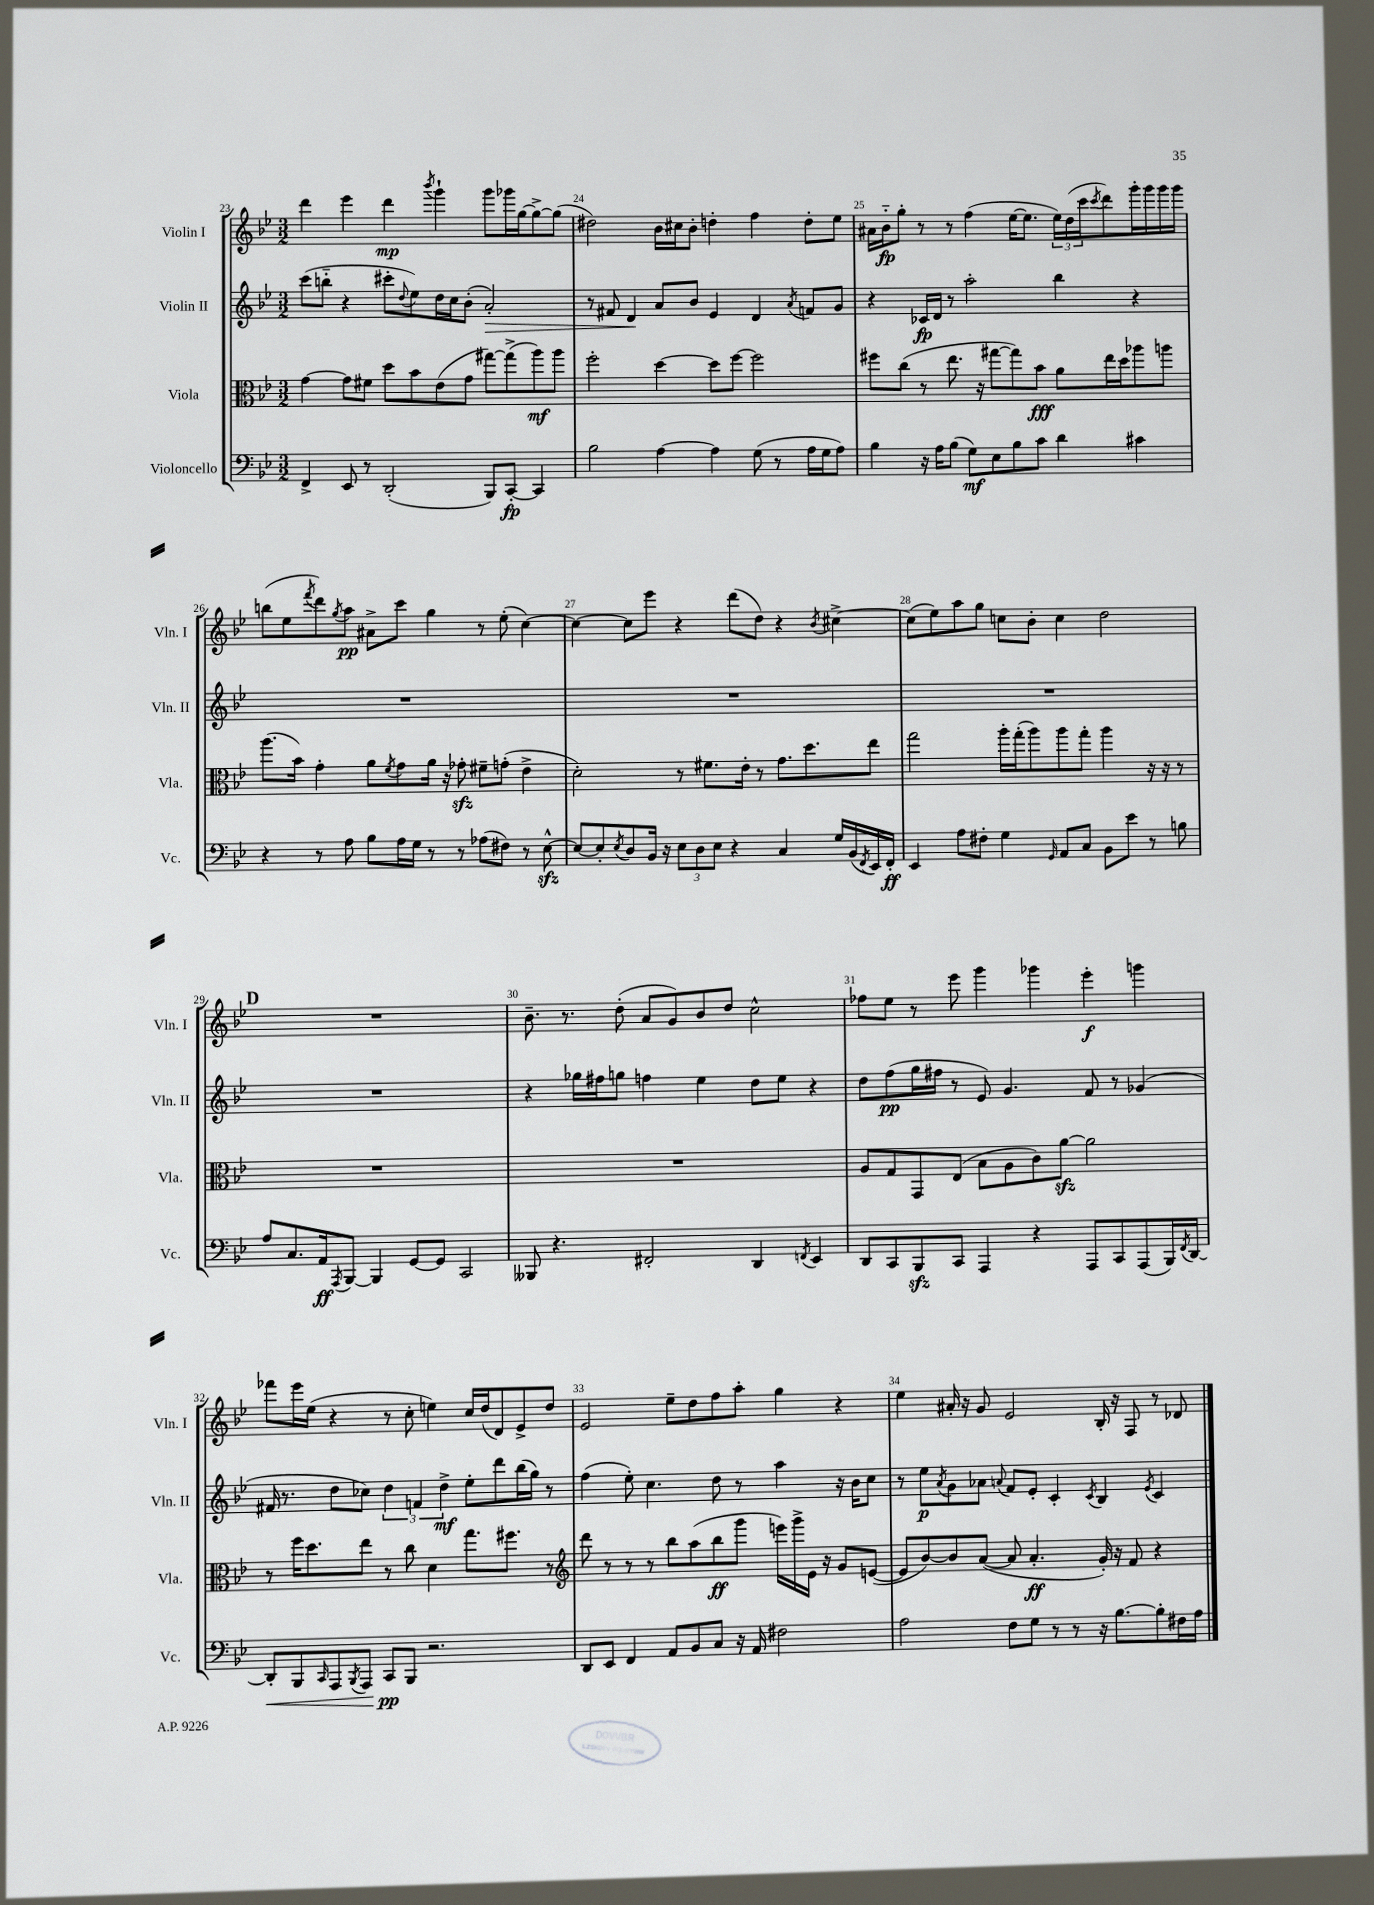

**kern	**kern	**kern	**kern
*staff4	*staff3	*staff2	*staff1
*clefF4	*clefC3	*clefG2	*clefG2
*k[b-e-]	*k[b-e-]	*k[b-e-]	*k[b-e-]
*M3/2	*M3/2	*M3/2	*M3/2
4FF^	[4g	(8ccc	4ddd
.	.	8bb'~	.
8EE-	8g]	4r	4eee-
8r	8f#	.	.
(2DD'	8dd	8ccc#'	4ddd
.	.	8qqdd	.
.	8b-	8ee-)	.
.	.	.	8qbbb-
.	(8e-	16dd	4ggg`
.	.	16cc	.
.	8g	(8b-'	.
8BBB-)	[8gg#)	2a')	8ggg
[8CC'	(8gg#^]	.	16ggg-
.	.	.	[16gg
4CC]	8aa)	.	8gg^_
.	8aa	.	(8gg]
=	=	=	=
2B-	2ff'	8r	2dd#)
.	.	8f#	.
.	.	4d	.
[4A	[4dd	8a	16b-
.	.	.	16cc#
.	.	8b-	8b-'
4A]	8dd]	4e-	4dd'
.	[8ff	.	.
(8G	2ff]	4d	4ff
8r	.	.	.
.	.	8qa	.
16A	.	8f	8dd'
16G	.	.	.
8A)	.	8g	8ee-
=	=	=	=
4B-	8ff#	4r	16a#
.	.	.	16b-'~
.	(8cc	.	8gg'
16r	8r	16c-	8r
16A	.	16d	.
(8B-	8.ee-	8r	8r
8G)	.	2aa'	(4ff
.	16r	.	.
8E-	[8gg#	.	.
8B-	8gg#])	.	[16ee-
.	.	.	8.ee-]
8c	8b-	.	.
4d	8a	4bb-	24ee-)
.	.	.	(24dd
.	.	.	24ccc
.	.	.	8qccc
.	16ee-	.	8ddd)
.	16dd	.	.
4c#	8aa-	4r	16ggg'
.	.	.	16ggg
.	8aa	.	16ggg
.	.	.	16ggg
=	=	=	=
4r	(8.aa	1.r	(8bb
.	.	.	8ee-
.	16b-)	.	.
.	.	.	8qfff
8r	4g'	.	8ddd)
.	.	.	8qgg
8A	.	.	8aa
8B-	8a	.	8a#^
.	8qf	.	.
16A	8g	.	8ccc
16G	.	.	.
8r	16a	.	4gg
.	16r	.	.
8r	8g-'	.	.
(8A-	8f#~	.	8r
8F#)	(8g'	.	(8ee-'
8r	4e-^	.	[4cc)
[8E-^^	.	.	.
=	=	=	=
8E-_	2d')	1.r	4cc_
8E-']	.	.	.
8qE-	.	.	.
8D	.	.	8cc]
16BB-	.	.	8eee-
16r	.	.	.
12E-	8r	.	4r
12D	.	.	.
.	8.f#	.	.
12E-	.	.	.
4r	.	.	(8ddd
.	16e-'	.	.
.	8r	.	8dd)
4C	8.g	.	4r
.	8.dd	.	.
.	.	.	8qb-
16G	.	.	[4cc#^
(16BB-	.	.	.
8qFF	.	.	.
16EE-)	8ee-	.	.
16FF'	.	.	.
=	=	=	=
4EE-	2gg	1.r	(8cc#]
.	.	.	8ee-)
8A	.	.	8aa
8F#'	.	.	8gg
4G	16aa'	.	8cc
.	(16gg'	.	.
.	8aa)	.	8b-'
16qqGG	.	.	.
8AA	8aa	.	4cc
8C	8gg'	.	.
8BB-	4aa	.	2dd
8e-	.	.	.
8r	16r	.	.
.	16r	.	.
8B	8r	.	.
=	=	=	=
8A	1.r	1.r	1.r
8.C	.	.	.
16AA	.	.	.
8qAAA	.	.	.
[8BBB-	.	.	.
4BBB-]	.	.	.
[8GG	.	.	.
8GG]	.	.	.
2CC	.	.	.
=	=	=	=
8BBB--	1.r	4r	8.b-~
4.r	.	.	.
.	.	.	8.r
.	.	16gg-	.
.	.	16ff#	.
.	.	8gg	(8dd'
2FF#'	.	4ff	8a
.	.	.	8g)
.	.	4ee-	8b-
.	.	.	8dd
4DD	.	8dd	2cc^^
.	.	8ee-	.
8qFF	.	.	.
4EE-	.	4r	.
=	=	=	=
8DD	8A	8dd	8ff-
8CC	8G	(8ff	8ee-
8BBB-	8GG	16gg	8r
.	.	16ff#	.
8CC	(8E-	8r	8eee-
4AAA	8B-	8e-)	4ggg
.	8A	4.g	.
4r	8c)	.	4ggg-
.	[8a	.	.
8AAA	2a]	8f	4eee-'
8CC	.	8r	.
(8AAA	.	(4g-	4ggg
16BBB-)	.	.	.
8qFF	.	.	.
[16DD	.	.	.
=	=	=	=
8DD']	8r	16f#	8fff-
.	.	8.r	.
8BBB-	16ff	.	16eee-
.	8.dd	.	(16ee-
16qqCC	.	.	.
8AAA	.	8dd	4r
8qBBB-	.	.	.
8AAA	8ee-	8cc-)	.
8CC	8r	6dd	8r
8BBB-	8cc	.	8cc'
.	.	6f	.
2.r	4d	.	4ee)
.	.	6dd^	.
.	8.gg	8ee-'	16cc
.	.	.	(16dd
.	.	8ddd	8d)
.	8.ff#	.	.
.	.	(16bb-	8e-^
.	.	16gg)	.
.	8r	8r	8dd
=	=	=	=
*	*clefG2	*	*
8DD	8ddd	(4ff	2e-
8EE-	8r	.	.
4FF	8r	8ee-')	.
.	8r	4.cc	.
8AA	8bb-	.	8ee-~
8BB-	(8aa	.	8dd
8C	8bb-	8dd	8ff
16r	8ggg	8r	8aa'
16AA	.	.	.
2F#	16eee)	4aa	4gg
.	16ggg^	.	.
.	16e-	.	.
.	16r	.	.
.	8g	16r	4r
.	.	16b-	.
.	([8e	8cc	.
=	=	=	=
2A	8e]	8r	4ee-
.	[8b-)	8ee-	.
.	.	8qa	.
.	8b-]	8g	16a#'
.	.	.	16r
.	([8a	8a-	8g
.	.	8qqa	.
8F	8a]	8f	2e-
8G	4.a'	8e-'	.
8r	.	4c'	.
8r	.	.	.
.	.	8qc	.
16r	16g')	4B-	16B-'
[8.B-	16r	.	16r
.	8f	.	8F
.	.	8qe-	.
8B-']	4r	4c	8r
16F#	.	.	8d-
16A	.	.	.
==	==	==	==
*-	*-	*-	*-
